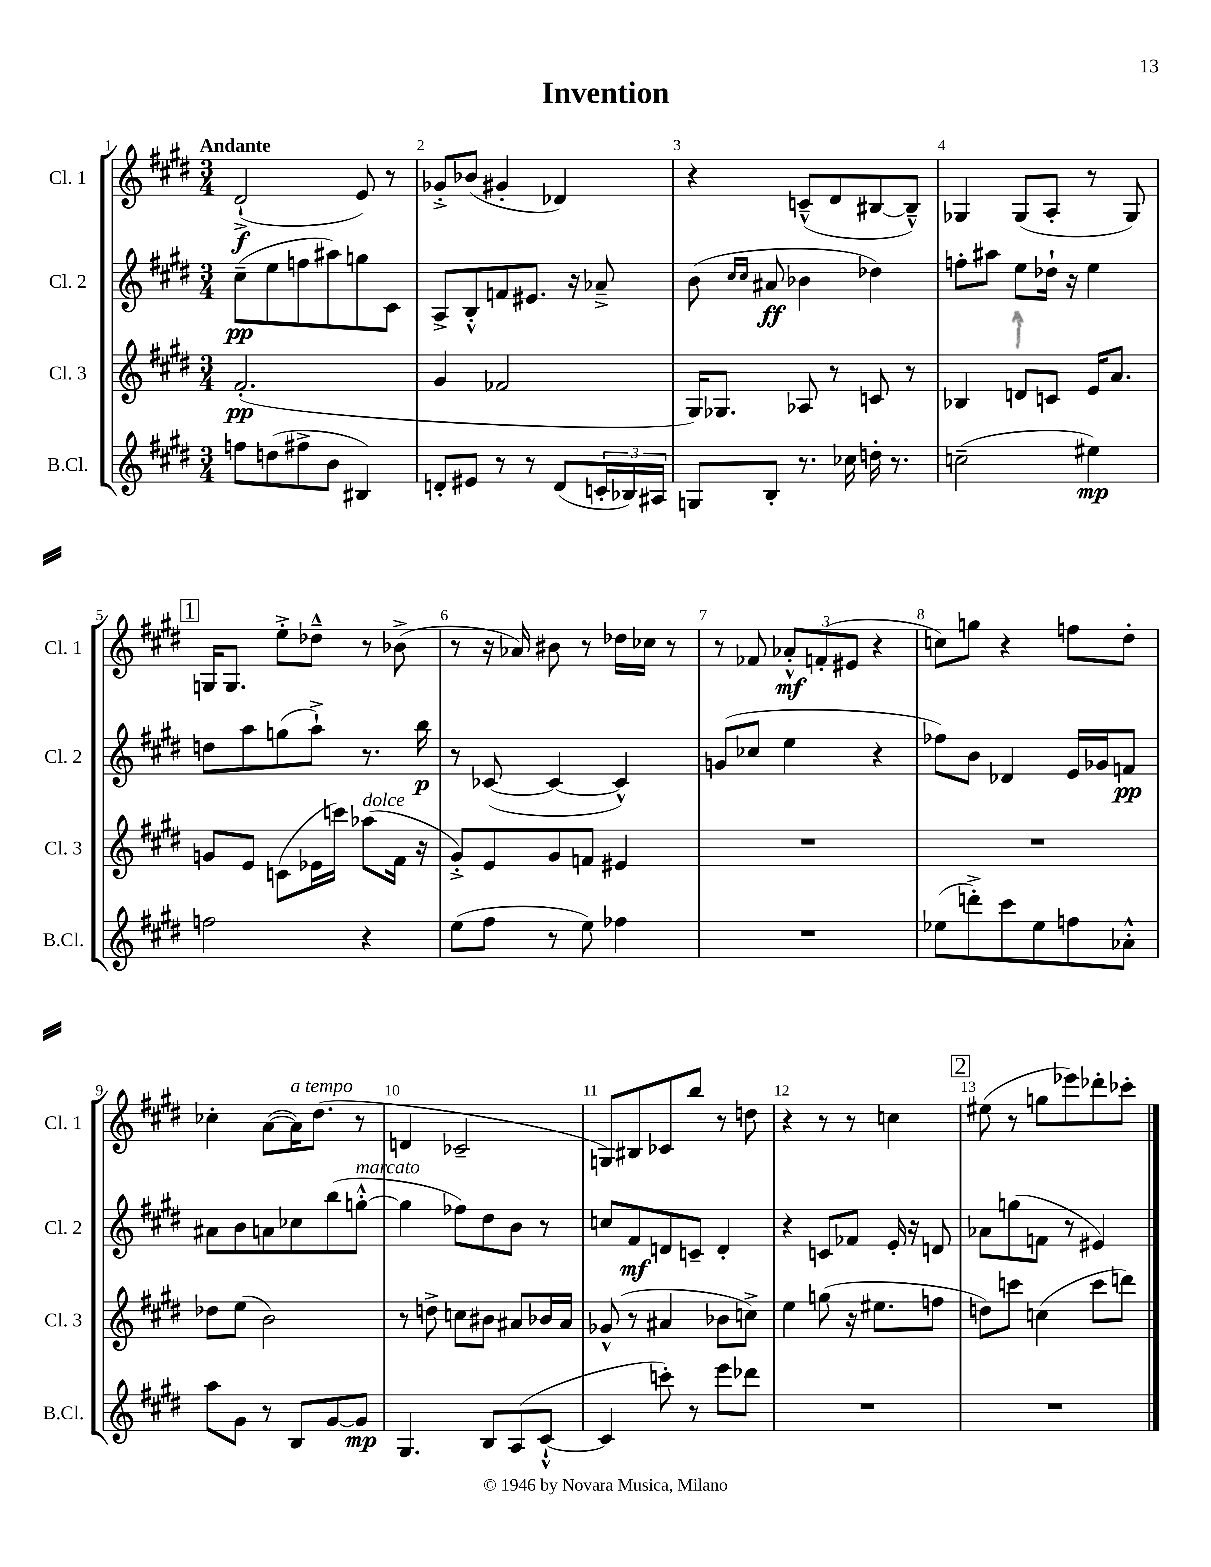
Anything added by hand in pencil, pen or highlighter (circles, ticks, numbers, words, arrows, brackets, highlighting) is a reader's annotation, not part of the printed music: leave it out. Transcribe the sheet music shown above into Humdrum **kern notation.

**kern	**kern	**kern	**kern
*staff4	*staff3	*staff2	*staff1
*clefG2	*clefG2	*clefG2	*clefG2
*k[f#c#g#d#]	*k[f#c#g#d#]	*k[f#c#g#d#]	*k[f#c#g#d#]
*M3/4	*M3/4	*M3/4	*M3/4
8ff	(2.f#'	(8cc#~	(2d#`^
(8dd	.	8ee	.
8ff#^	.	8ff	.
8b	.	8aa#)	.
4B#)	.	8gg	8e)
.	.	8c#	8r
=	=	=	=
8d'	4g#	8A^	8g-'^
8e#	.	8B'^^	(8b-
8r	2f-	8f	4g#'
8r	.	8.e#	.
(8d	.	.	4d-)
.	.	16r	.
24c'	.	8a-~^	.
24B-)	.	.	.
24A#	.	.	.
=	=	=	=
8G	16G#)	(8b	4r
.	8.G-	.	.
.	.	16qqcc#	.
.	.	16qqcc#	.
8B'	.	8a#	.
8.r	8A-	4b-	(8c~^^
.	8r	.	8d#
16cc-	.	.	.
16dd'	8c	4dd-)	[8B#
8.r	.	.	.
.	8r	.	8B#~^^])
=	=	=	=
(2cc~	4B-	8ff'	4G-
.	.	8aa#	.
.	8d	8ee	(8G-
.	8c	16dd-`	8A'
.	.	16r	.
4ee#)	16e	4ee	8r
.	8.a	.	.
.	.	.	8G-)
=	=	=	=
2ff	8g	8dd	16G
.	.	.	8.G
.	8e	8aa	.
.	(8c	(8gg	8ee'^
.	16e-	8aa`^)	8dd-~^^
.	16ccc)	.	.
4r	(8aa-	8.r	8r
.	16f#	.	(8b-^
.	16r	16bb	.
=	=	=	=
(8ee	8g#'^)	8r	8r
8ff#	8e	([8c-	16r
.	.	.	16a-)
8r	8g#	4c-_	8b#
8ee)	8f	.	8r
4ff-	4e#	4c-^^])	16dd-
.	.	.	16cc-
.	.	.	8r
=	=	=	=
2.r	2.r	(8g	8r
.	.	8cc-	8f-
.	.	4ee	12a-'^^
.	.	.	(12f'
.	.	.	12e#
.	.	4r	4r
=	=	=	=
(8ee-	2.r	8ff-)	8cc)
8ddd'^)	.	8b	8gg
8ccc#	.	4d-	4r
8ee-	.	.	.
8ff	.	16e	8ff
.	.	16g-	.
8a-'^^	.	8f	8dd#'
=	=	=	=
8aa	8dd-	8a#	4cc-'
8g#	(8ee	8b	.
8r	2b)	8a	([8a
8B	.	8cc-	16a])
.	.	.	(8.dd#
[8g#	.	(8bb	.
8g#]	.	[8gg'^^	8r
=	=	=	=
4.G#	8r	4gg]	4d
.	8dd^	.	.
.	8cc	8ff-)	2c-~
8B	8b#	8dd#	.
(8A	8a#	8b	.
[8c#`^^	16b-	8r	.
.	16a#	.	.
=	=	=	=
4c#]	(8g-^^	8cc	8G)
.	8r	8f#	8B#
8ccc')	4a#	8d	8c-
8r	.	8c~	8bb
8eee	8b-	4d'	8r
8ddd-	8cc^)	.	8dd
=	=	=	=
2.r	4ee	4r	4r
.	(8gg	8c	8r
.	16r	8f-	8r
.	8.ee#	.	.
.	.	16e'	4cc
.	.	16r	.
.	8ff	8d	.
=	=	=	=
2.r	8dd)	8a-	(8ee#
.	8ccc	(8gg	8r
.	(4cc	8f	8gg
.	.	8r	8eee-)
.	8ccc	4e#)	8ddd-'
.	8ddd)	.	8ccc-'
==	==	==	==
*-	*-	*-	*-
